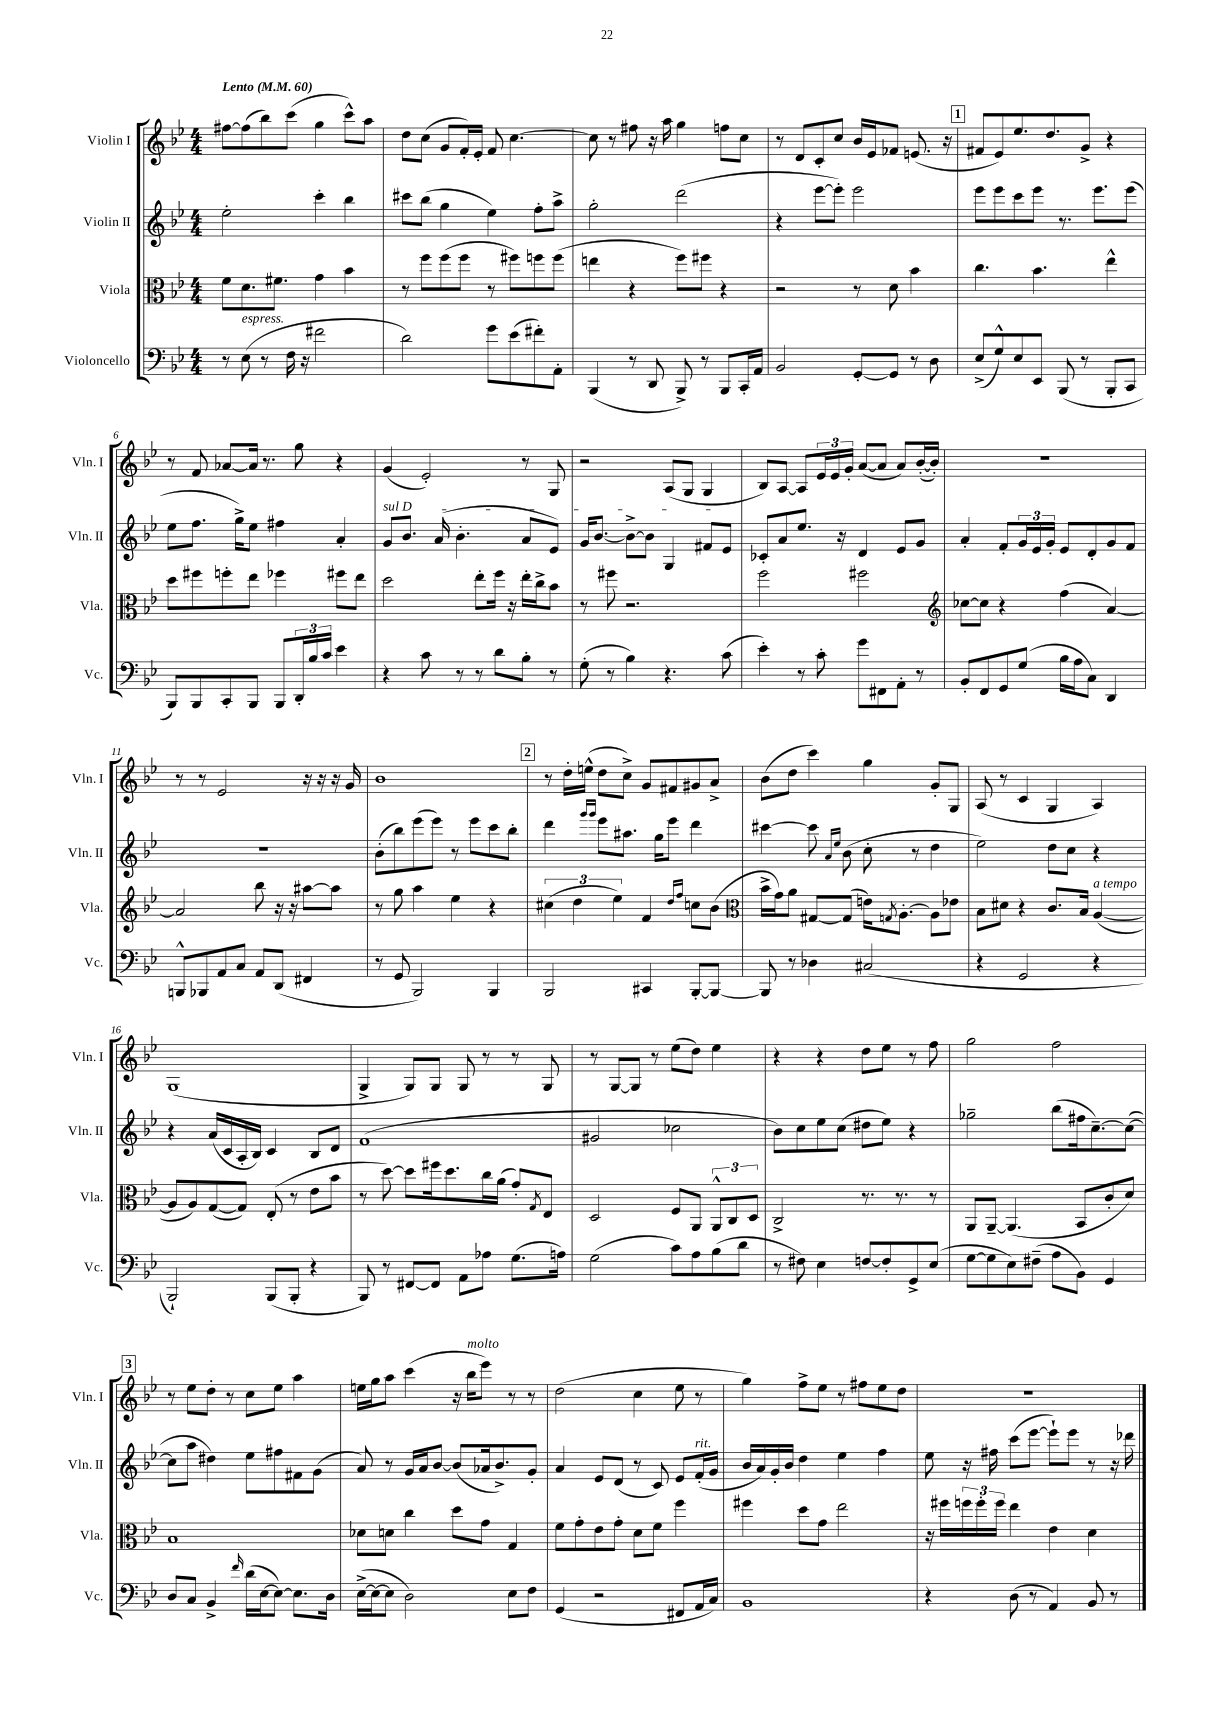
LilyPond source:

<<
\new StaffGroup <<
\new Staff = "s0" \with { instrumentName = "Violin I" shortInstrumentName = "Vln. I" } {
    \clef treble \key bes \major \numericTimeSignature \time 4/4 \tempo "Lento" 4 = 60
    fis''8~ fis''8( bes''8) c'''8( g''4 c'''8-^) a''8 |
    d''8 c''8( g'8 f'16-.) ees'16-. f'8 c''4.~ |
    c''8 r8 fis''8 r16 a''16 g''4 f''8 c''8 |
    r8 d'8 c'8-. c''8 bes'16 ees'16 fes'8 e'8.( r16 |
    \mark \markup { \box "1" } fis'8 ees'8) ees''8. d''8. g'8-> r4 |
    r8 f'8 aes'8~ aes'16 r8. g''8 r4 |
    g'4( ees'2-.) r8 g8 |
    r2 a8( g8 g4 |
    bes8) a8~ a8 \tuplet 3/2 { ees'16 ees'16 g'16-. } a'8~( a'8 a'8) bes'16~-.( bes'16-.) |
    R1 |
    r8 r8 ees'2 r16 r16 r16 g'16 |
    bes'1 |
    \mark \markup { \box "2" } r8 d''16-. e''16-^( d''8 c''8->) g'8 fis'8 gis'8 a'8-> |
    bes'8( d''8 c'''4) g''4 g'8-. g8 |
    a8( r8 c'4 g4 a4) |
    g1( |
    g4-> g8) g8 g8 r8 r8 g8 |
    r8 g8~ g8 r8 ees''8( d''8) ees''4 |
    r4 r4 d''8 ees''8 r8 f''8 |
    g''2 f''2 |
    \mark \markup { \box "3" } r8 ees''8 d''8-. r8 c''8 ees''8 a''4 |
    e''16 g''16 a''8 c'''4( r16 bes''16^\markup { \italic "molto" } ees'''8) r8 r8 |
    d''2( c''4 ees''8 r8 |
    g''4) f''8-> ees''8 r8 fis''8 ees''8 d''8 |
    R1 \bar "|." |
}
\new Staff = "s1" \with { instrumentName = "Violin II" shortInstrumentName = "Vln. II" } {
    \clef treble \key bes \major \numericTimeSignature \time 4/4
    ees''2-. c'''4-. bes''4 |
    cis'''8 bes''8( g''4 ees''4) f''8-. a''8-> |
    g''2-. d'''2( |
    r4 ees'''8~ ees'''8-.) ees'''2 |
    \mark \markup { \box "1" } ees'''8 ees'''8 c'''8 ees'''8 r8. ees'''8. ees'''8( |
    ees''8 f''8. g''16->) ees''8 fis''4 a'4-. |
    \once \override TextSpanner.bound-details.left.text = \markup { \italic "sul D" } g'8\startTextSpan bes'8. a'16( bes'4.-. a'8 ees'8) |
    g'16 bes'8.~ bes'8~-> bes'8 g4 fis'8 ees'8\stopTextSpan |
    ces'8-. a'8 ees''8. r16 d'4 ees'8 g'8 |
    a'4-. f'8-. \tuplet 3/2 { g'16 ees'16 g'16-. } ees'8 d'8-. g'8 f'8 |
    R1 |
    bes'8-.( bes''8) ees'''8( ees'''8) r8 ees'''8 c'''8 bes''8-. |
    \mark \markup { \box "2" } d'''4 \grace { g'''16 g'''16 } ees'''8 ais''8. g''16 ees'''8 d'''4 |
    cis'''4~ cis'''8 \grace { a'16 ees''16 } bes'8( c''8-. r8 d''4 |
    ees''2) d''8 c''8 r4 |
    r4 a'16( c'16 a16-. bes16) c'4 bes8 d'8 |
    f'1( |
    gis'2 ces''2 |
    bes'8) c''8 ees''8 c''8( dis''8 ees''8) r4 |
    ges''2-- bes''8( fis''16 c''8.~--) c''8~( |
    \mark \markup { \box "3" } c''8 a''8 dis''4) ees''8 fis''8 fis'8 g'8( |
    a'8) r8 g'16 a'16 bes'8~ bes'8( aes'16 bes'8.->) g'8-. |
    a'4 ees'8 d'8( r8 c'8) ees'8 f'16-.^\markup { \italic "rit." }( g'16 |
    bes'16 a'16) g'16-. bes'16 d''4 ees''4 f''4 |
    ees''8 r16 fis''16 c'''8( ees'''8~ ees'''8-!) ees'''8 r8 r16 des'''16 \bar "|." |
}
\new Staff = "s2" \with { instrumentName = "Viola" shortInstrumentName = "Vla." } {
    \clef alto \key bes \major \numericTimeSignature \time 4/4
    f'8 d'8. fis'8. g'4 bes'4 |
    r8 f''8 f''8( f''8 r8 fis''8) f''8 f''8( |
    e''4 r4 f''8) fis''8 r4 |
    r2 r8 d'8 bes'4 |
    \mark \markup { \box "1" } c''4. bes'4. ees''4-^ |
    d''8 fis''8 f''8-. ees''8 fes''4 fis''8 ees''8 |
    d''2 ees''8-. f''16 r16 ees''16-. c''16-> bes'8 |
    r8 fis''8 r2. |
    f''2 fis''2 |
    \clef treble ces''8~ ces''8 r4 f''4( a'4~) |
    a'2 bes''8 r16 r16 ais''8~ ais''8 |
    r8 g''8 a''4 ees''4 r4 |
    \mark \markup { \box "2" } \tuplet 3/2 { cis''4( d''4 ees''4) } f'4 \grace { d''16 f''16 } c''8 bes'8( |
    \clef alto bes'16-> g'16) a'8 gis8~ gis8( e'16) \acciaccatura { g8 } a8.~-. a8 ees'8 |
    bes8 dis'8 r4 c'8. bes16 a4~^\markup { \italic "a tempo" }( |
    a8 a8) g8~( g8) ees8-.( r8 ees'8 bes'8 |
    r8 d''8~) d''8 fis''16 d''8. c''16 a'16( g'8-.) \acciaccatura { g8 } ees8 |
    d2 f8 a,8 \tuplet 3/2 { a,8-^ c8 d8 } |
    c2-> r8. r8. r8 |
    a,8 a,8~-- a,4.( bes,8 c'8-. d'8) |
    \mark \markup { \box "3" } bes1 |
    des'8 d'8 c''4 d''8 g'8 g4 |
    f'8 g'8-. ees'8 g'8-. d'8 f'8 f''4 |
    fis''4 d''8 g'8 ees''2 |
    r16 fis''16 \tuplet 3/2 { f''16 f''16-. f''16 } ees''4 ees'4 d'4 \bar "|." |
}
\new Staff = "s3" \with { instrumentName = "Violoncello" shortInstrumentName = "Vc." } {
    \clef bass \key bes \major \numericTimeSignature \time 4/4
    r8 ees8^\markup { \italic "espress." }( r8 f16 r16 fis'2 |
    d'2) g'8 ees'8( fis'8-.) a,8-. |
    bes,,4( r8 d,8 bes,,8->) r8 bes,,8 c,16-. a,16 |
    bes,2 g,8~-. g,8 r8 d8 |
    \mark \markup { \box "1" } ees8->( g8-^) ees8 ees,8 bes,,8( r8 bes,,8-. c,8 |
    bes,,8) bes,,8 c,8-. bes,,8 bes,,8 \tuplet 3/2 { d,16-. bes16 c'16 } ees'4 |
    r4 c'8 r8 r8 d'8 bes8-. r8 |
    g8-.( r8 bes4) r4. c'8( |
    ees'4-.) r8 c'8-. g'8 fis,8 a,8-. r8 |
    bes,8-. f,8 g,8 g8( bes16 a16 c8) d,4 |
    b,,8-^ bes,,8 a,8 c8 a,8 d,8( fis,4 |
    r8 g,8 bes,,2) bes,,4 |
    \mark \markup { \box "2" } bes,,2 cis,4 bes,,8~-. bes,,8~ |
    bes,,8 r8 des4 cis2( |
    r4 g,2 r4 |
    bes,,2-!) bes,,8( bes,,8-. r4 |
    bes,,8) r8 fis,8~ fis,8 a,8 aes8 g8.( a16) |
    g2( c'8) a8 bes8( d'8 |
    r8 fis8) ees4 f8~ f8-. g,8-> ees8( |
    g8~ g8 ees8) fis8--( a8 bes,8) g,4 |
    \mark \markup { \box "3" } d8 c8 bes,4-> \grace { f'16 } d'16( ees16~ ees8~) ees8. d16 |
    ees16~->( ees16~ ees8 d2) ees8 f8 |
    g,4( r2 fis,8 a,16 c16) |
    bes,1 |
    r4 d8( r8 a,4) bes,8 r8 \bar "|." |
}
>>
>>
